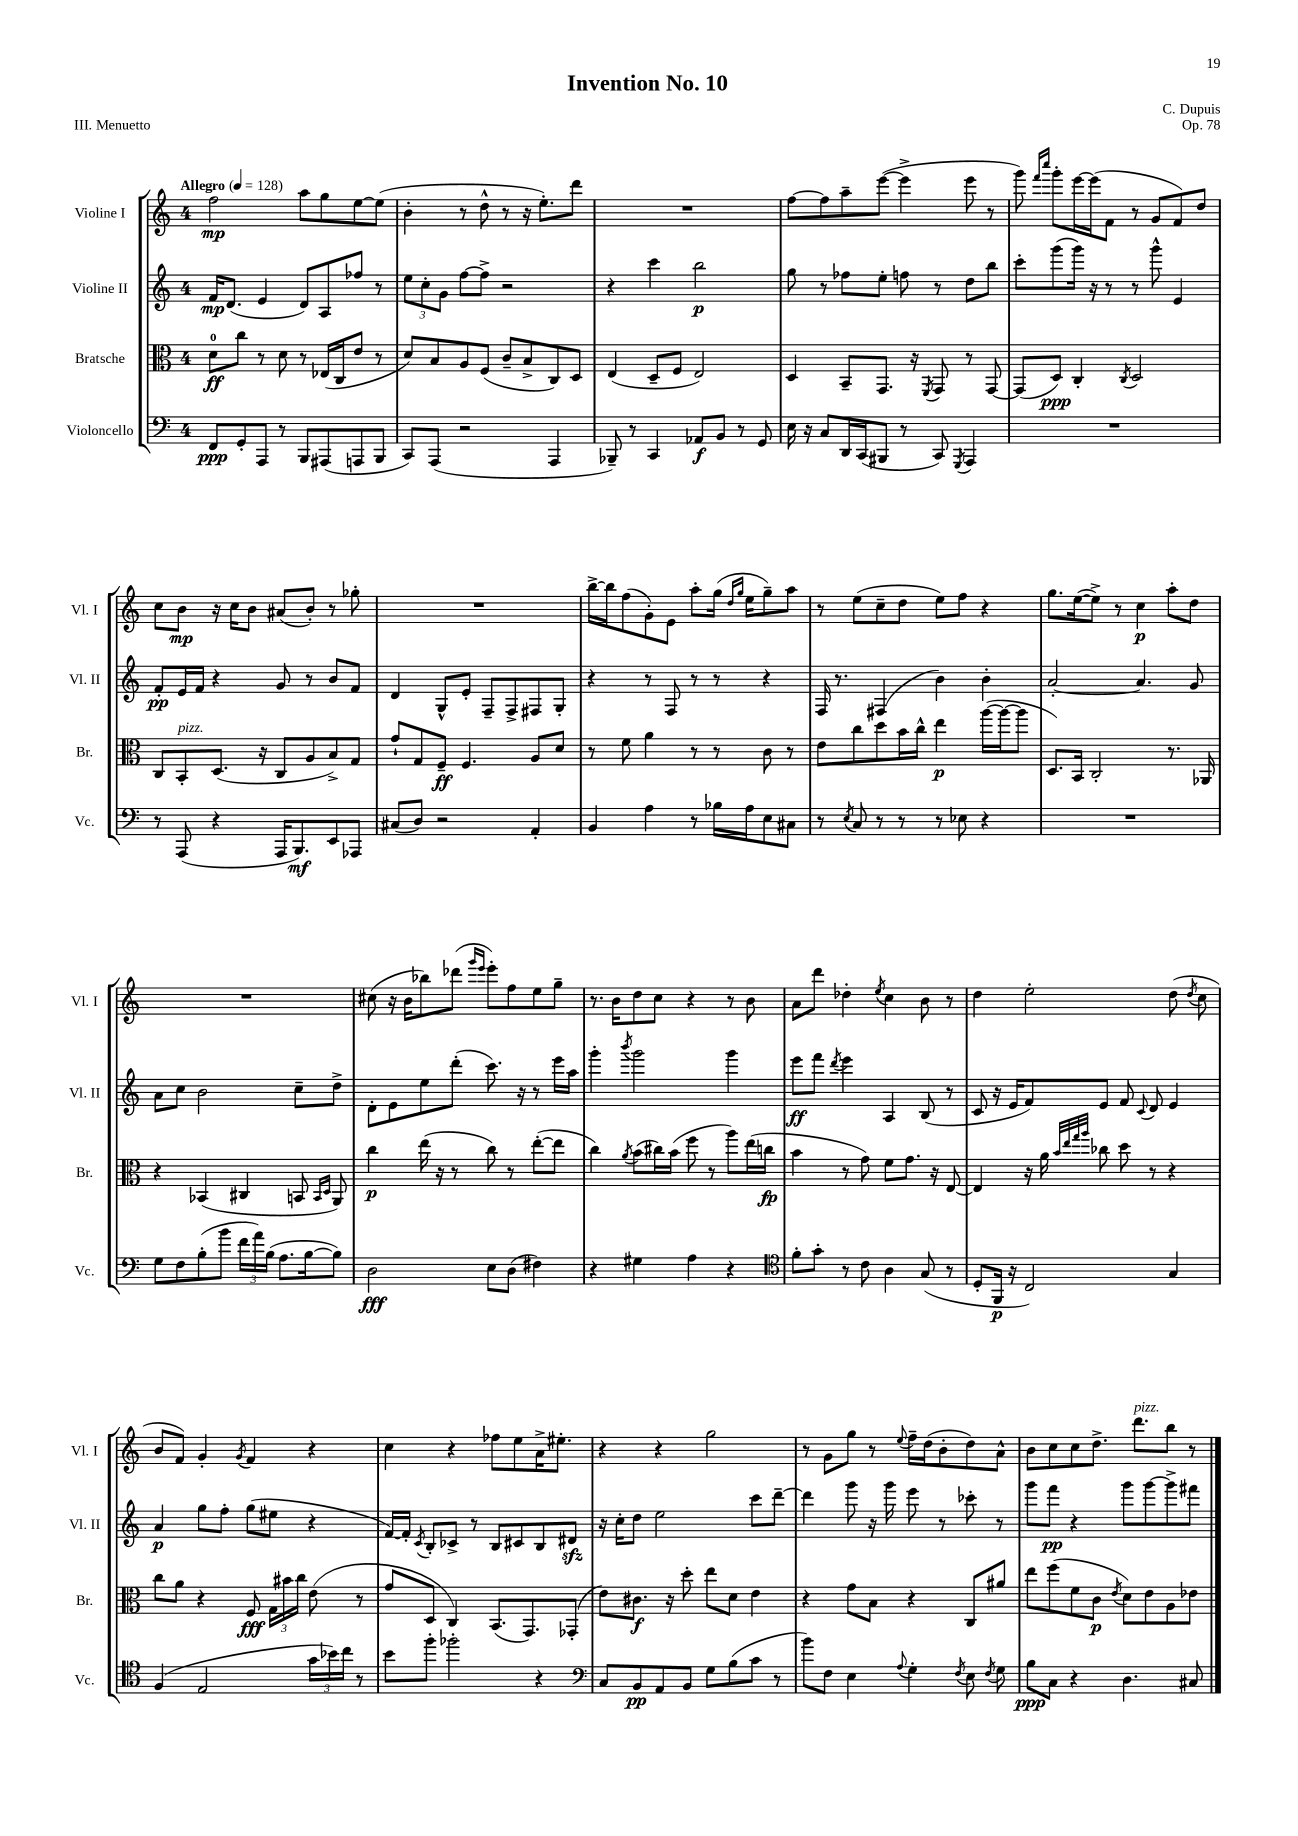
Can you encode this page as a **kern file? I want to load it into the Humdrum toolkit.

**kern	**kern	**kern	**kern
*staff4	*staff3	*staff2	*staff1
*clefF4	*clefC3	*clefG2	*clefG2
*k[]	*k[]	*k[]	*k[]
*M4/4	*M4/4	*M4/4	*M4/4
*MM128	*MM128	*MM128	*MM128
8FF	8d	16f	2ff
.	.	(8.d	.
8GG'	8cc	.	.
8AAA	8r	4e	.
8r	8d	.	.
8BBB	8r	8d)	8aa
(8AAA#	(16E-	8A	8gg
.	16C	.	.
8AAA	8e	8ff-	[8ee
8BBB	8r	8r	(8ee]
=	=	=	=
8CC)	8d)	12ee	4b'
.	.	12cc'	.
(8AAA	8B	.	.
.	.	12g	.
2r	8A	[8ff	8r
.	(8F	8ff^]	8dd^^
.	8c~	2r	8r
.	8B^	.	16r
.	.	.	8.ee')
4AAA	8C)	.	.
.	8D	.	8ddd
=	=	=	=
8BBB-~)	(4E	4r	1r
8r	.	.	.
4CC	8D~	4ccc	.
.	8F	.	.
8AA-	2E)	2bb	.
8BB	.	.	.
8r	.	.	.
8GG	.	.	.
=	=	=	=
16E	4D	8gg	[8ff
16r	.	.	.
8C	.	8r	8ff]
16DD	8BB~	8ff-	8aa~
(16CC	.	.	.
8BBB#	8.GG	8ee'	([8eee
8r	.	8ff	4eee^]
.	16r	.	.
.	8qFF	.	.
8CC)	8GG	8r	.
8qGGG	.	.	.
4AAA	8r	8dd	8eee
.	[8GG	8bb	8r
=	=	=	=
1r	(8GG]	8ccc'	8ggg)
.	.	.	16qqfff
.	.	.	16qqcccc
.	8D)	(8ggg	8ggg'
.	4C'	16ggg)	[16eee
.	.	16r	(16eee]
.	.	8r	8f
.	8qC	.	.
.	2D	8r	8r
.	.	8ggg^^	8g
.	.	4e	8f)
.	.	.	8dd
=	=	=	=
8r	8C	8f'	8cc
(8AAA	8BB'	16e	8b
.	.	16f	.
4r	(8.D	4r	16r
.	.	.	16cc
.	.	.	8b
.	16r	.	.
16AAA	8C	8g	(8a#
8.BBB)	.	.	.
.	8A	8r	8b')
8EE	8B^)	8b	8r
8AAA-	8G	8f	8gg-'
=	=	=	=
(8C#	8g`	4d	1r
8D)	8G	.	.
2r	8F~	8G^^	.
.	4.F	8e'	.
.	.	8F~	.
.	.	8F^	.
4AA'	8A	8F#	.
.	8d	8G'	.
=	=	=	=
4BB	8r	4r	[16bb^
.	.	.	16bb]
.	8f	.	(8ff
4A	4a	8r	8g')
.	.	8F	8e
8r	8r	8r	8aa'
16B-	8r	8r	(16gg
.	.	.	16qqdd
.	.	.	16qqgg
16A	.	.	16ee
8E	8c	4r	8gg~)
8C#	8r	.	8aa
=	=	=	=
8r	8e	16F	8r
.	.	8.r	.
8qE	.	.	.
8C	8cc	.	(8ee
8r	8dd	(4F#	8cc~
8r	16b	.	8dd
.	16cc^^	.	.
8r	4ee	4b)	8ee)
8E-	.	.	8ff
4r	([16aa	4b'	4r
.	16aa_	.	.
.	8aa]	.	.
=	=	=	=
1r	8.D)	[2a'	8.gg
.	16BB	.	([16ee
.	2C'	.	8ee^])
.	.	.	8r
.	.	4.a]	4cc
.	8.r	.	8aa'
.	.	8g	8dd
.	16AA-	.	.
=	=	=	=
8G	4r	8a	1r
8F	.	8cc	.
(8B'	(4BB-	2b	.
8b	.	.	.
24f	4C#	.	.
24a)	.	.	.
(24B	.	.	.
8.A	.	.	.
.	8BB	8cc~	.
[16B	.	.	.
.	16qqBB	.	.
.	16qqD	.	.
8B])	8AA)	8dd^	.
=	=	=	=
2D	4cc	8d'	(8cc#
.	.	8e	16r
.	.	.	16b
.	(16ee	8ee	8bb-)
.	16r	.	.
.	8r	(8ddd'	(8ddd-
.	.	.	16qqggg
.	.	.	16qqeee
8E	8cc)	8.ccc)	8eee')
(8D	8r	.	8ff
.	.	16r	.
4F#)	([8ee'	8r	8ee
.	8ee]	16eee	8gg~
.	.	16aa	.
=	=	=	=
4r	4cc)	4ggg'	8.r
.	.	.	16b
.	8qa	8qbbb	.
4G#	(8b	2ggg	8dd
.	16cc#)	.	8cc
.	(16b	.	.
4A	8ff	.	4r
.	8r	.	.
4r	8aa)	4ggg	8r
.	(16ee	.	8b
.	16cc	.	.
=	=	=	=
*clefC4	*	*	*
8f'	4b	8eee	8a
8g'	.	8fff	8ddd
.	.	8qddd	.
8r	8r	4eee	4dd-'
8c	8g)	.	.
.	.	.	8qee
4A	8f	4A	4cc
.	8.g	.	.
(8G	.	(8B	8b
.	16r	.	.
8r	[8E	8r	8r
=	=	=	=
8D'	4E]	8c	4dd
16FF	.	16r	.
16r	.	16e	.
2C)	16r	8f)	2ee'
.	16a	.	.
.	32qqb	.	.
.	32qqee	.	.
.	32qqgg	.	.
.	32qqaa	.	.
.	8cc-	8e	.
.	8dd	8f	.
.	.	8qqc	.
.	8r	8d	.
4G	4r	4e	(8dd
.	.	.	8qdd
.	.	.	8cc
=	=	=	=
(4F	8cc	4a	8b
.	8a	.	8f)
2E	4r	8gg	4g'
.	.	8ff'	.
.	.	.	8qg
.	8F	(8gg	4f
.	24G	8ee#	.
.	24b#	.	.
.	24cc	.	.
24g	(8e	4r	4r
24b-)	.	.	.
24cc	.	.	.
8r	8r	.	.
=	=	=	=
8b	8g	[16f)	4cc
.	.	16f']	.
.	.	8qc	.
8ff'	8D	8B'	.
2ff-'	4C)	8c-^	4r
.	.	8r	.
.	(8.BB	8B	8ff-
.	.	8c#	8ee
.	8.GG)	.	.
4r	.	8B	16a^
.	.	.	8.ee#'
.	(8GG-'	8d#	.
=	=	=	=
*clefF4	*	*	*
8C	8e)	16r	4r
.	.	16cc'	.
8BB	8.c#	8dd	.
8AA	.	2ee	4r
.	16r	.	.
8BB	8dd'	.	.
8G	8ee	.	2gg
(8B	8d	.	.
8c	4e	8ccc	.
8r	.	[8ddd~	.
=	=	=	=
8b)	4r	4ddd]	8r
8F	.	.	8g
4E	8g	8ggg	8gg
.	8B	16r	8r
.	.	16ggg	.
8qqA	.	.	8qqee
4G'	4r	8eee	16ff~
.	.	.	(16dd
.	.	8r	8b'
8qF	.	.	.
8E	8C	8ccc-'	8dd)
8qF	.	.	.
8G	8a#	8r	8a^^
=	=	=	=
8B	8ee	8ggg	8b
8C	(8ff	8fff	8cc
4r	8f	4r	8cc
.	8c	.	8.dd^
.	8qe	.	.
4.D	8d)	8ggg	.
.	.	.	8.ddd
.	8e	[8ggg	.
.	8A	8ggg^]	8bb
8C#	8e-	8fff#	8r
==	==	==	==
*-	*-	*-	*-
